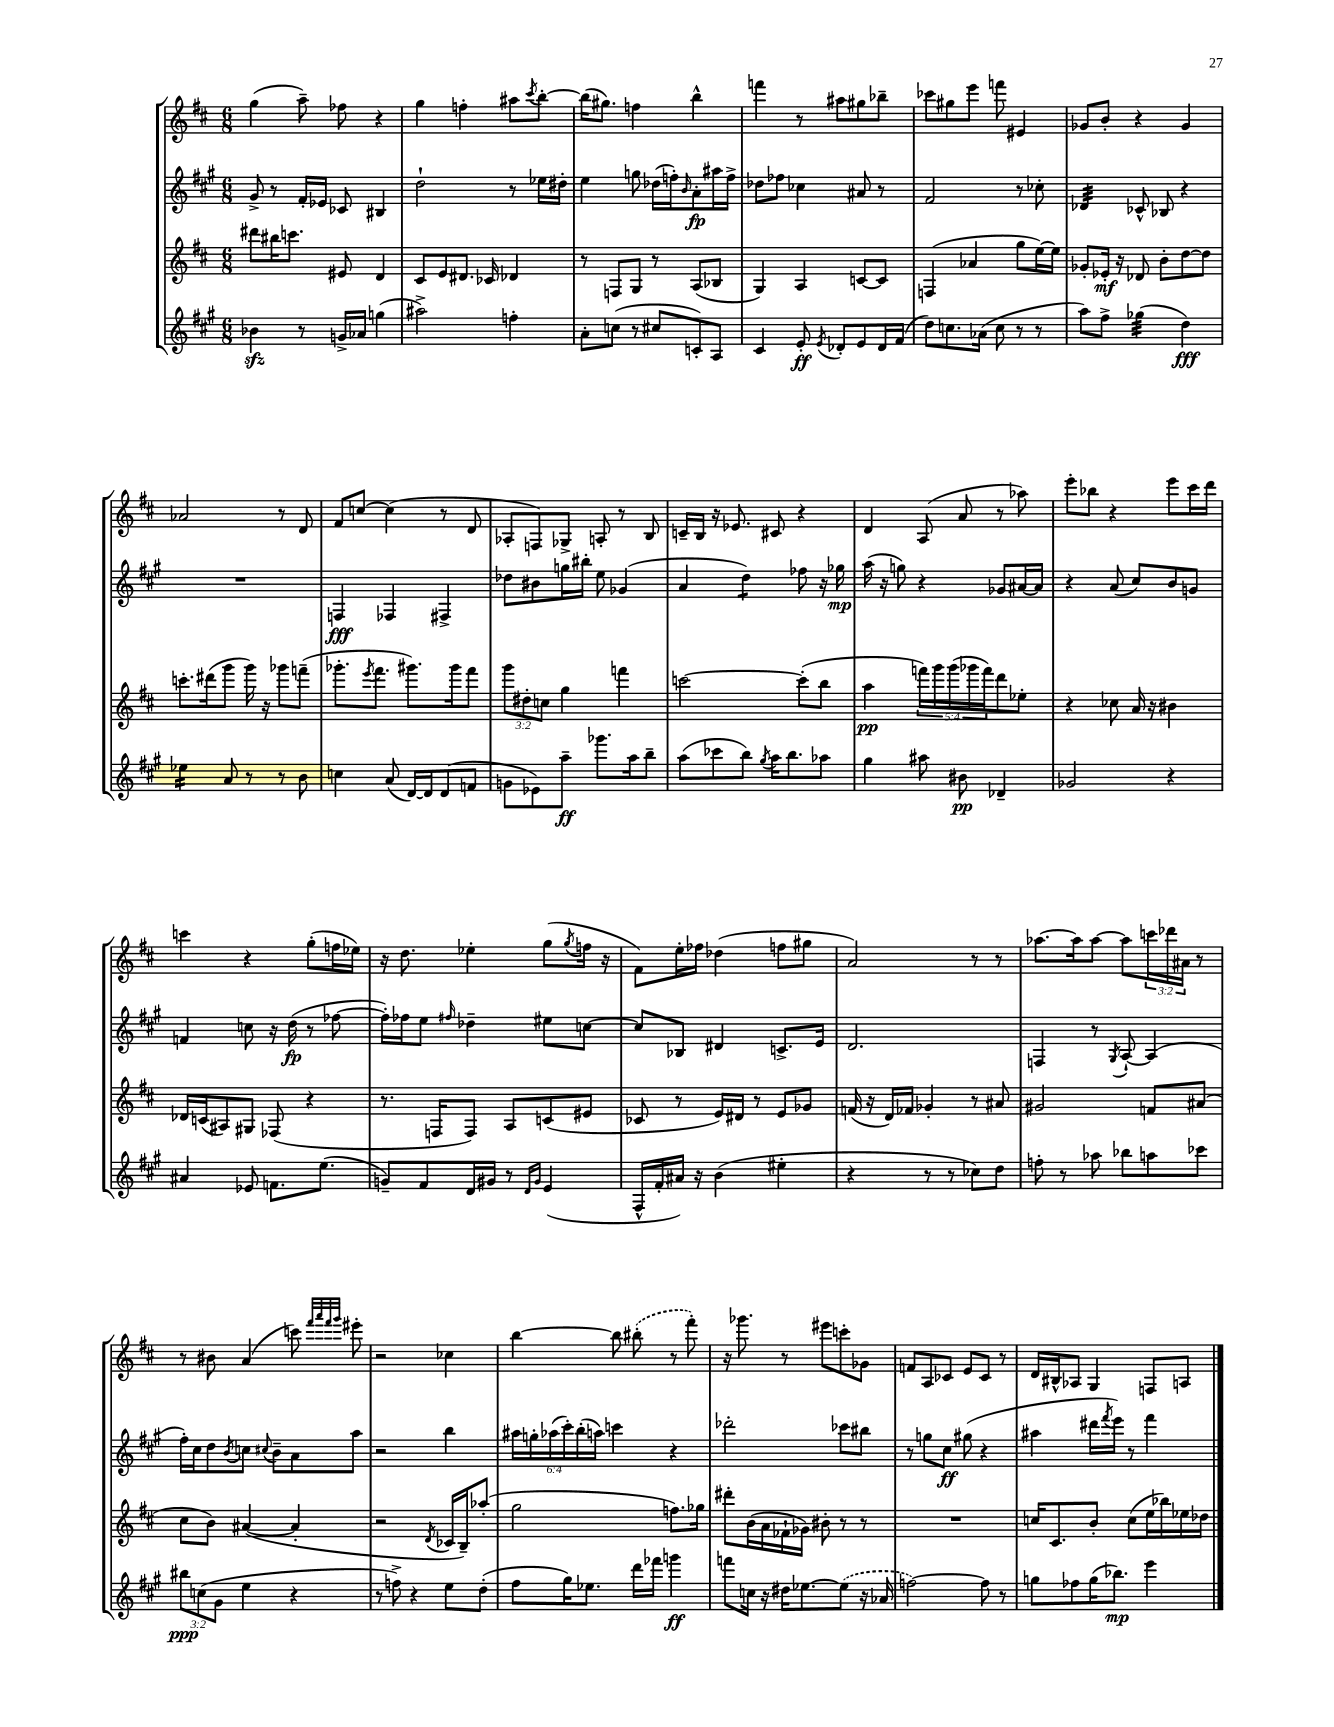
<<
\new StaffGroup <<
\new Staff = "s0" {
    \clef treble \key d \major \numericTimeSignature \time 6/8 \override Staff.TupletNumber.text = #tuplet-number::calc-fraction-text
    g''4( a''8--) fes''8 r4 |
    g''4 f''4-. ais''8 \acciaccatura { cis'''8 } b''8~-. |
    b''16( gis''8.) f''4 b''4-^ |
    f'''4 r8 ais''8 gis''8 bes''8-- |
    ces'''8 gis''8 e'''8 f'''8 eis'4 |
    ges'8 b'8-. r4 ges'4 |
    aes'2 r8 d'8 |
    fis'8 c''8~ c''4( r8 d'8 |
    aes8-. f8) ges8-> a8-. r8 b8 |
    c'16-- b16 r16 ees'8. cis'8 r4 |
    d'4 a8( a'8 r8 aes''8) |
    e'''8-. bes''8 r4 e'''8 cis'''16 d'''16 |
    c'''4 r4 g''8-.( f''16 ees''16) |
    r16 d''8. ees''4-. g''8( \acciaccatura { g''8 } f''16 r16 |
    fis'8) e''16-. fes''16 des''4( f''8 gis''8 |
    a'2) r8 r8 |
    aes''8.~ aes''16 aes''8~ aes''8 \tuplet 3/2 { c'''16 des'''16 ais'16 } r8 |
    r8 bis'8 a'4( c'''8) \grace { fis'''32 a'''32 fis'''32 g'''32 } eis'''8-. |
    r2 ces''4 |
    b''4~ b''8 \once \slurDashed bis''8-.( r8 fis'''8-.) |
    r16 ges'''8. r8 eis'''8 c'''8-. ges'8 |
    f'8 a8 ces'8 e'8 ces'8 r8 |
    d'16 bis16-^ aes8 g4 f8 a8 \bar "|." |
}
\new Staff = "s1" {
    \clef treble \key a \major \numericTimeSignature \time 6/8 \override Staff.TupletNumber.text = #tuplet-number::calc-fraction-text
    gis'8-> r8 fis'16-. ees'16 ces'8 bis4 |
    d''2-! r8 ees''16 dis''16-. |
    e''4 g''8 des''16( f''16-.) \grace { b'16 } a'8-.\fp ais''16 f''16-> |
    des''8 fes''8 ces''4 ais'8 r8 |
    fis'2 r8 ces''8-. |
    des'4:32 ces'8-^ bes8 r4 |
    R2. |
    f4\fff fes4 fis4-> |
    des''8 bis'8 g''16 bis''16-. e''8 ges'4( |
    a'4 d''4:8) fes''8 r16 ges''16\mp |
    a''16( r16 g''8) r4 ges'8 ais'16~ ais'16 |
    r4 a'8( cis''8) b'8 g'8 |
    f'4 c''8 r16 d''16\fp( r8 fes''8~ |
    fes''16-.) fes''16 e''8 \grace { fis''16 } des''4-- eis''8 c''8~ |
    c''8 bes8 dis'4 c'8.-> e'16 |
    d'2. |
    f4 r8 \acciaccatura { gis8 } a8~-! a4( |
    fis''16-.) cis''16 d''8 \acciaccatura { b'8 } c''8 \appoggiatura { cis''8 } b'8-- a'8 a''8 |
    r2 b''4 |
    \tuplet 6/4 { ais''16 g''16-. aes''16( cis'''16-.) b''16-.( a''16) } c'''4 r4 |
    des'''2-. ces'''8 bis''8 |
    r8 g''8 cis''8\ff gis''8( r4 |
    ais''4 dis'''16 \acciaccatura { fis'''8 } e'''16) r8 fis'''4 \bar "|." |
}
\new Staff = "s2" {
    \clef treble \key d \major \numericTimeSignature \time 6/8 \override Staff.TupletNumber.text = #tuplet-number::calc-fraction-text
    dis'''8 bis''16 c'''8. eis'8 d'4 |
    cis'8 e'8 dis'8. ces'16 des'4 |
    r8 f8 g8 r8 a8( bes8 |
    g4) a4 c'8~ c'8 |
    f4( aes'4 g''8 e''16~) e''16 |
    ges'8-. ees'16-.\mf r16 des'8 b'8-. d''8~ d''8 |
    c'''8.-. dis'''16( g'''8 g'''16) r16 ges'''8 f'''8--( |
    ges'''8.-. \acciaccatura { e'''8 } fis'''8. gis'''8.) gis'''16 fis'''8 |
    \tuplet 3/2 { g'''8 dis''8-. c''8 } g''4 f'''4 |
    c'''2~ c'''8-.( b''8 |
    a''4\pp \tuplet 5/4 { f'''16) g'''16 g'''16( ges'''16 f'''16) } d'''8 ees''8-. |
    r4 ces''8 a'16 r16 bis'4 |
    des'16 c'16( ais8) gis8 fes8( r4 |
    r8. f16 f8) a8 c'8( eis'8 |
    ces'8 r8 e'16) dis'16 r8 e'8 ges'8 |
    f'16( r16 d'16) fes'16 ges'4-. r8 ais'8 |
    gis'2 f'8 ais'8( |
    cis''8 b'8) ais'4~( ais'4-. |
    r2 \acciaccatura { d'8 } ces'16 b16--) aes''8-.( |
    g''2 f''8.) ges''16 |
    dis'''8-. b'16( a'16 fes'16-! ges'16) bis'8-. r8 r8 |
    R2. |
    c''16 cis'8. b'8-. c''8( e''16 bes''16) ees''16 des''16 \bar "|." |
}
\new Staff = "s3" {
    \clef treble \key a \major \numericTimeSignature \time 6/8 \override Staff.TupletNumber.text = #tuplet-number::calc-fraction-text
    bes'4\sfz r8 g'16-> aes'16 g''4( |
    ais''2->) f''4-. |
    a'8-. c''8( r8 cis''8 c'8-.) a8 |
    cis'4 e'8-.\ff \acciaccatura { e'8 } des'8-. e'8 des'16 fis'16( |
    d''8) c''8. aes'16( c''8 r8 r8 |
    a''8) fis''8-> ges''4:32( d''4\fff) |
    ees''4:16 a'8 r8 r8 b'8 |
    c''4 a'8( d'16~) d'16 d'8( f'8 |
    g'8 ees'8) a''8--\ff ges'''8. a''16 b''8-- |
    a''8( ces'''8 b''8) \acciaccatura { gis''8 } a''16 b''8. aes''8 |
    gis''4 ais''8 bis'8\pp des'4-- |
    ges'2 r4 |
    ais'4 ees'8 f'8. e''8.( |
    g'8--) fis'8 d'16 gis'16 r8 \grace { d'16 gis'16 } e'4( |
    fis16-^ fis'16-. ais'16) r16 b'4( eis''4-. |
    r4 r8 r8 ces''8) d''8 |
    f''8-. r8 aes''8 bes''8 a''8 ces'''8 |
    \tuplet 3/2 { bis''8\ppp c''8( gis'8 } e''4 r4 |
    r8 f''8->) r4 e''8 d''8-.( |
    fis''8 gis''16) ees''8. d'''16 fes'''16 g'''4\ff |
    f'''8 c''16 r16 dis''16 ees''8.~ \once \slurDashed ees''8( r16 aes'16 |
    f''2~) f''8 r8 |
    g''8 fes''8 g''16( bes''8.\mp) e'''4 \bar "|." |
}
>>
>>
\layout { \context { \Score \remove "Bar_number_engraver" } }
